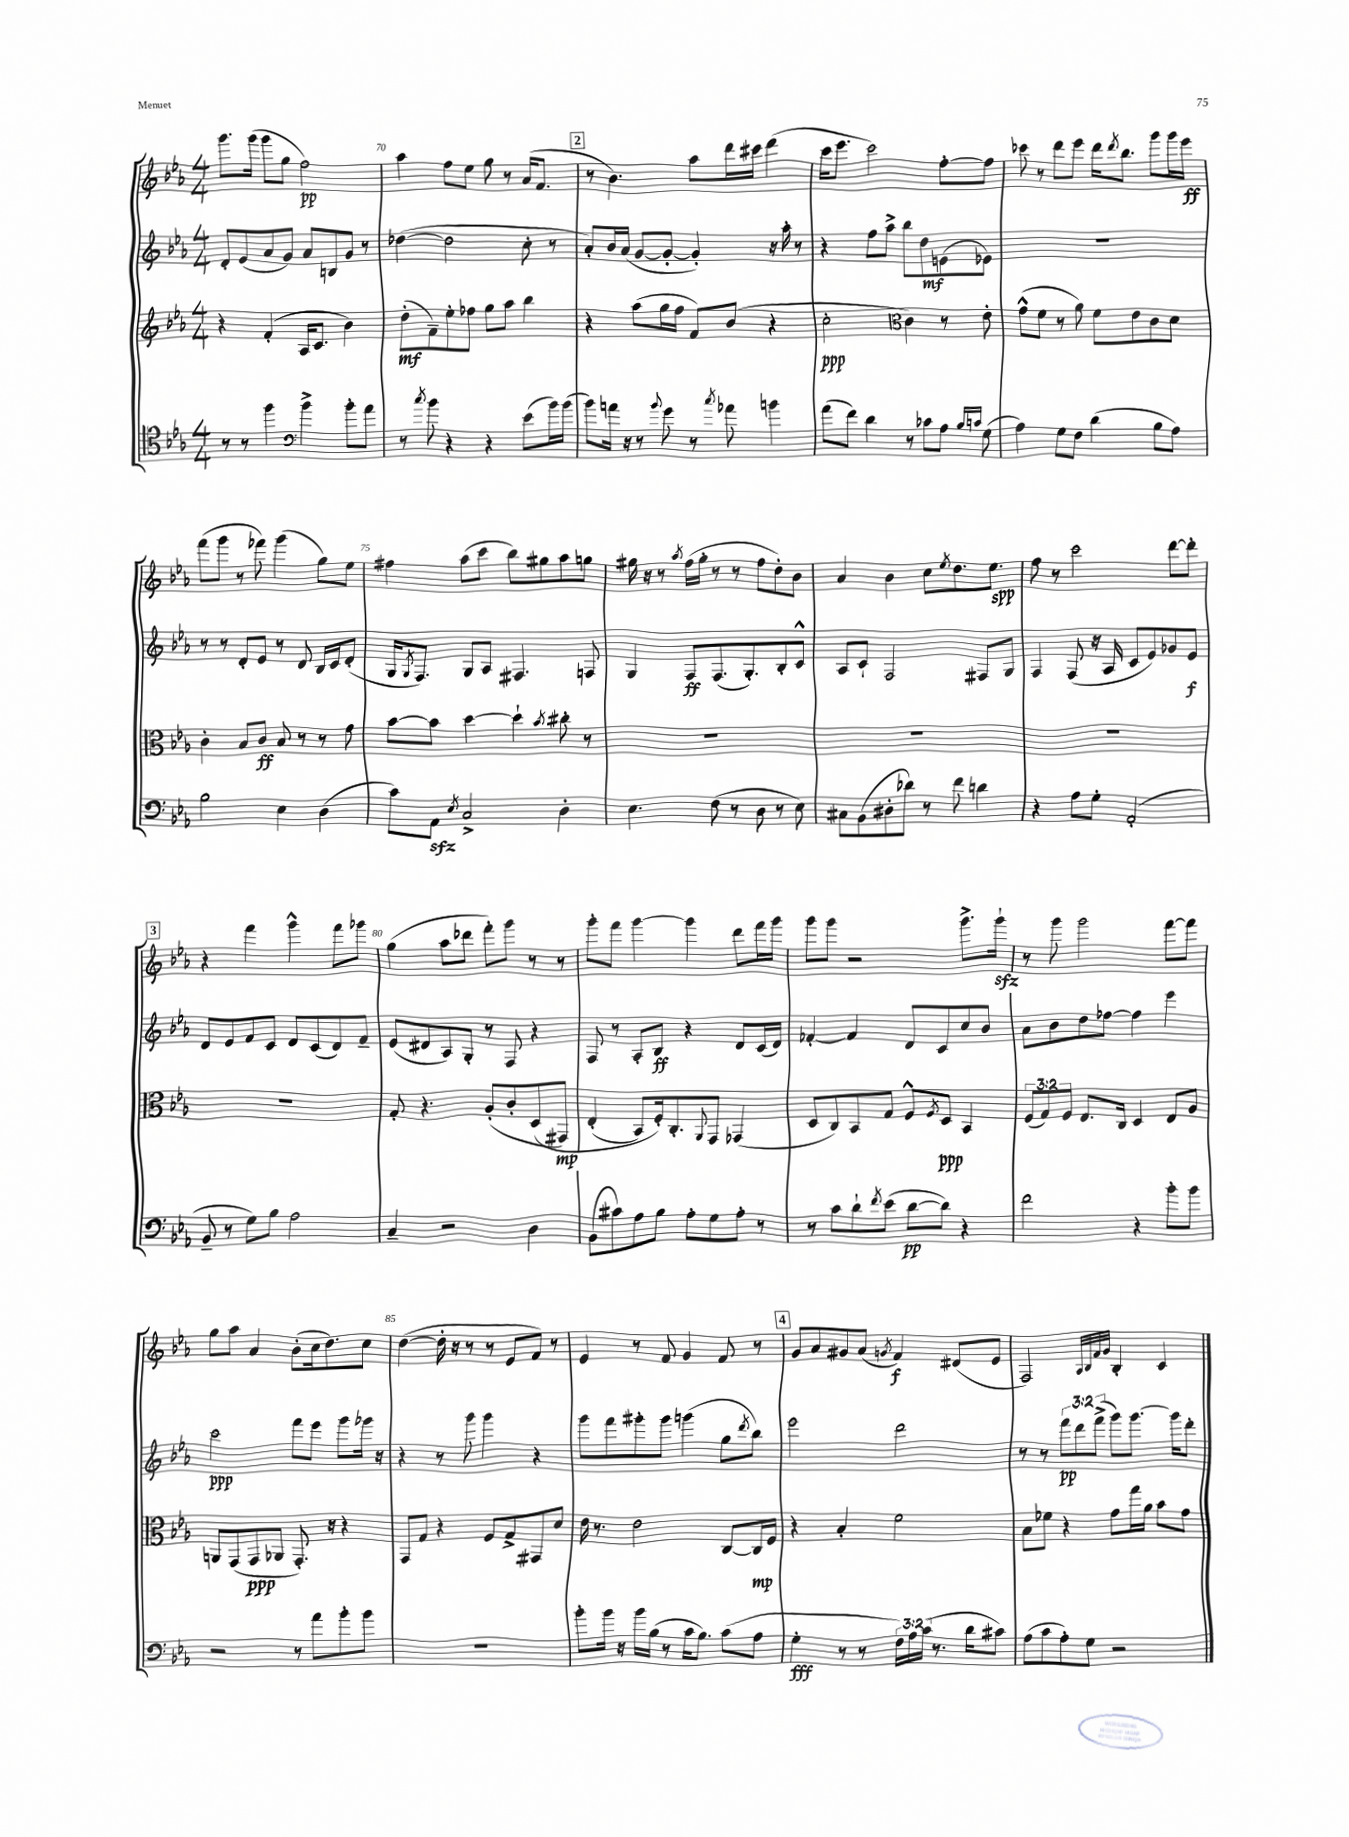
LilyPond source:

<<
\new StaffGroup <<
\new Staff = "s0" {
    \clef treble \key ees \major \numericTimeSignature \time 4/4
    g'''8. g'''16( g'''8 g''8 f''2\pp) |
    aes''4 f''8 ees''8 g''8 r8 aes'16( f'8. |
    \mark \markup { \box "2" } r8 bes'4.) aes''8 d'''16 cis'''16 d'''4( |
    c'''16 ees'''8. c'''2) f''8~-. f''8 |
    ces'''8 r8 d'''8 ees'''8 d'''16 \acciaccatura { d'''8 } bes''8. g'''8 g'''16 ees'''16\ff |
    f'''8( g'''8 r8 fes'''8) g'''4( g''8) ees''8 |
    fis''4 aes''8( c'''8 bes''8) gis''8 aes''8 g''8 |
    gis''16 r16 r8 \acciaccatura { aes''8 } f''16( gis''16-. r8 r8 f''8 d''8-.) bes'8 |
    aes'4 bes'4 c''8 \acciaccatura { ees''8 } d''8. ees''8.\spp |
    f''8 r8 c'''2 d'''8~ d'''8-. |
    \mark \markup { \box "3" } r4 f'''4 g'''4-^ f'''8 ges'''8 |
    g''4( aes''8 des'''8 f'''8-.) g'''8 r8 r8 |
    g'''8-. f'''8 g'''4~ g'''4 d'''8 f'''16 g'''16 |
    g'''8 g'''8 r2 g'''8.-> g'''16-!\sfz |
    r8 g'''8 g'''2 f'''8~ f'''8 |
    g''8 aes''8 aes'4 bes'8-.( c''16 d''8.) c''8 |
    d''4~( d''16-. r16 r8 r8 ees'8 f'8) r8 |
    ees'4 r8 f'8 g'4 f'8 r8 |
    \mark \markup { \box "4" } g'8 aes'8 gis'8 aes'8( \acciaccatura { g'8 } f'4\f) dis'8( ees'8 |
    f2) \grace { aes32 bes32 f'32 g'32 } bes4-. c'4 \bar "|." |
}
\new Staff = "s1" {
    \clef treble \key ees \major \numericTimeSignature \time 4/4 \override Staff.TupletNumber.text = #tuplet-number::calc-fraction-text
    d'8-. ees'8( aes'8 g'8) aes'8 b8 g'8 r8 |
    des''4~( des''2 c''8-. r8 |
    \mark \markup { \box "2" } aes'8-.) bes'16 aes'16( g'8~ g'8~-. g'4-.) r16 aes''16-. r8 |
    r4 f''8 aes''8-> bes''8 d''8\mf e'8( ees'8) |
    R1 |
    r8 r8 d'8-. ees'8 r8 d'8 bes16 c'16 d'8-.( |
    g16 \acciaccatura { g8 } f8.) g8 aes8 fis4. f8 |
    g4 f8\ff f8.( g8.-.) bes8-. c'8-^ |
    aes8 c'8-! f2 fis8 g8 |
    f4 f8( r16 aes16 c'8 ees'8) ges'8 ees'8\f |
    \mark \markup { \box "3" } d'8 ees'8 f'8 c'8 d'8 c'8( d'8) f'8-- |
    ees'8( dis'8 aes8) g8-. r8 f8 r4 |
    f8 r8 aes8-. bes8\ff r4 d'8 c'16( d'16) |
    fes'4~-. fes'4 d'8 c'8 c''8 bes'8 |
    aes'8 bes'8 d''8 fes''8~ fes''4 ees'''4 |
    c'''2\ppp f'''8 ees'''8 g'''8 ges'''16 r16 |
    r4 r8 g'''8 g'''4 r4 |
    g'''8 f'''8 gis'''8-. gis'''8 g'''4( g''8 \acciaccatura { d'''8 } bes''8) |
    \mark \markup { \box "4" } ees'''2 d'''2 |
    r8 r8 \tuplet 3/2 { f'''8\pp d'''8 f'''8->( } g'''8) g'''8.~ g'''16 d'''8-. \bar "|." |
}
\new Staff = "s2" {
    \clef treble \key ees \major \numericTimeSignature \time 4/4 \override Staff.TupletNumber.text = #tuplet-number::calc-fraction-text
    r4 f'4-.( aes16 c'8. bes'4) |
    d''8-.\mf( f'8--) ees''8-. fes''8 g''8 aes''8 bes''4 |
    \mark \markup { \box "2" } r4 aes''8( g''16 f''16 f'8) bes'8( r4 |
    c''2-.\ppp \clef alto c'4) r8 ees'8-. |
    g'8-^( f'8 r8 aes'8) f'8 ees'8 c'8 d'8 |
    c'4-. bes8 c'8\ff bes8 r8 r8 g'8 |
    bes'8~ bes'8 d''4~ d''4-! \acciaccatura { bes'8 } cis''8-. r8 |
    R1 |
    R1 |
    R1 |
    \mark \markup { \box "3" } R1 |
    g8-. r4. aes8-.( c'8-. d8\( gis,8\mp) |
    ees4-.( bes,8) f16-.\) c8.-. \appoggiatura { aes,8 } g,8 ges,4( |
    d8 c8) bes,8 g8 f8-^ \acciaccatura { f8 } d8\ppp bes,4 |
    \tuplet 3/2 { f8( g8) f8 } ees8. c16 d4 ees8 aes8 |
    a,8 g,8( g,8\ppp aes,8 g,8.-.) r16 r4 |
    g,8 g8 r4 f8 g8-> gis,8 d'8 |
    ees'16 r8. ees'2 c8~ c16\mp f16 |
    \mark \markup { \box "4" } r4 bes4-. f'2 |
    bes8 fes'8 r4 g'8 g''16 aes'16 bes'8 g'8 \bar "|." |
}
\new Staff = "s3" {
    \clef tenor \key ees \major \numericTimeSignature \time 4/4 \override Staff.TupletNumber.text = #tuplet-number::calc-fraction-text
    r8 r8 f''4 \clef bass bes'4-> bes'8-. aes'8 |
    r8 \acciaccatura { c''8 } bes'8 r4 r4 ees'8( bes'16) bes'16( |
    \mark \markup { \box "2" } bes'8) a'16 r16 r8 \appoggiatura { bes'8 } g'8 r8 \acciaccatura { c''8 } aes'8 b'4 |
    aes'8( f'8) d'4 r8 ces'8 aes8 \grace { bes16 c'16 } g8( |
    aes4) g8 f8 d'4( bes8 aes8) |
    bes2 ees4 d4( |
    c'8) aes,8\sfz \acciaccatura { ees8 } c2-> d4-. |
    ees4. f8( r8 d8 r8 ees8) |
    cis8 bes,8( dis8-. des'8) r8 f'8 d'4 |
    r4 aes8 g8-. aes,2-.( |
    \mark \markup { \box "3" } bes,8-- r8 g8) bes8 aes2 |
    c4-- r2 d4 |
    bes,8( cis'8) aes8 bes8 aes8-. g8 aes8-. r8 |
    r8 c'8 d'8-! \acciaccatura { f'8 } ees'8( d'8~\pp d'8) r4 |
    f'2 r4 bes'8-. bes'8 |
    r2 r8 aes'8 bes'8-. bes'8 |
    R1 |
    bes'8-. bes'16 r16 bes'16 bes16( r8 c'16 bes8.) c'8( aes8 |
    \mark \markup { \box "4" } g4-.\fff r8 r8 \tuplet 3/2 { f16) aes16 c'16( } r8. d'16 cis'8) |
    aes8( c'8 aes8-.) g8 r2 \bar "|." |
}
>>
>>
\layout { \context { \Score currentBarNumber = #69 \override BarNumber.break-visibility = ##(#f #t #t) barNumberVisibility = #(every-nth-bar-number-visible 5) } }
